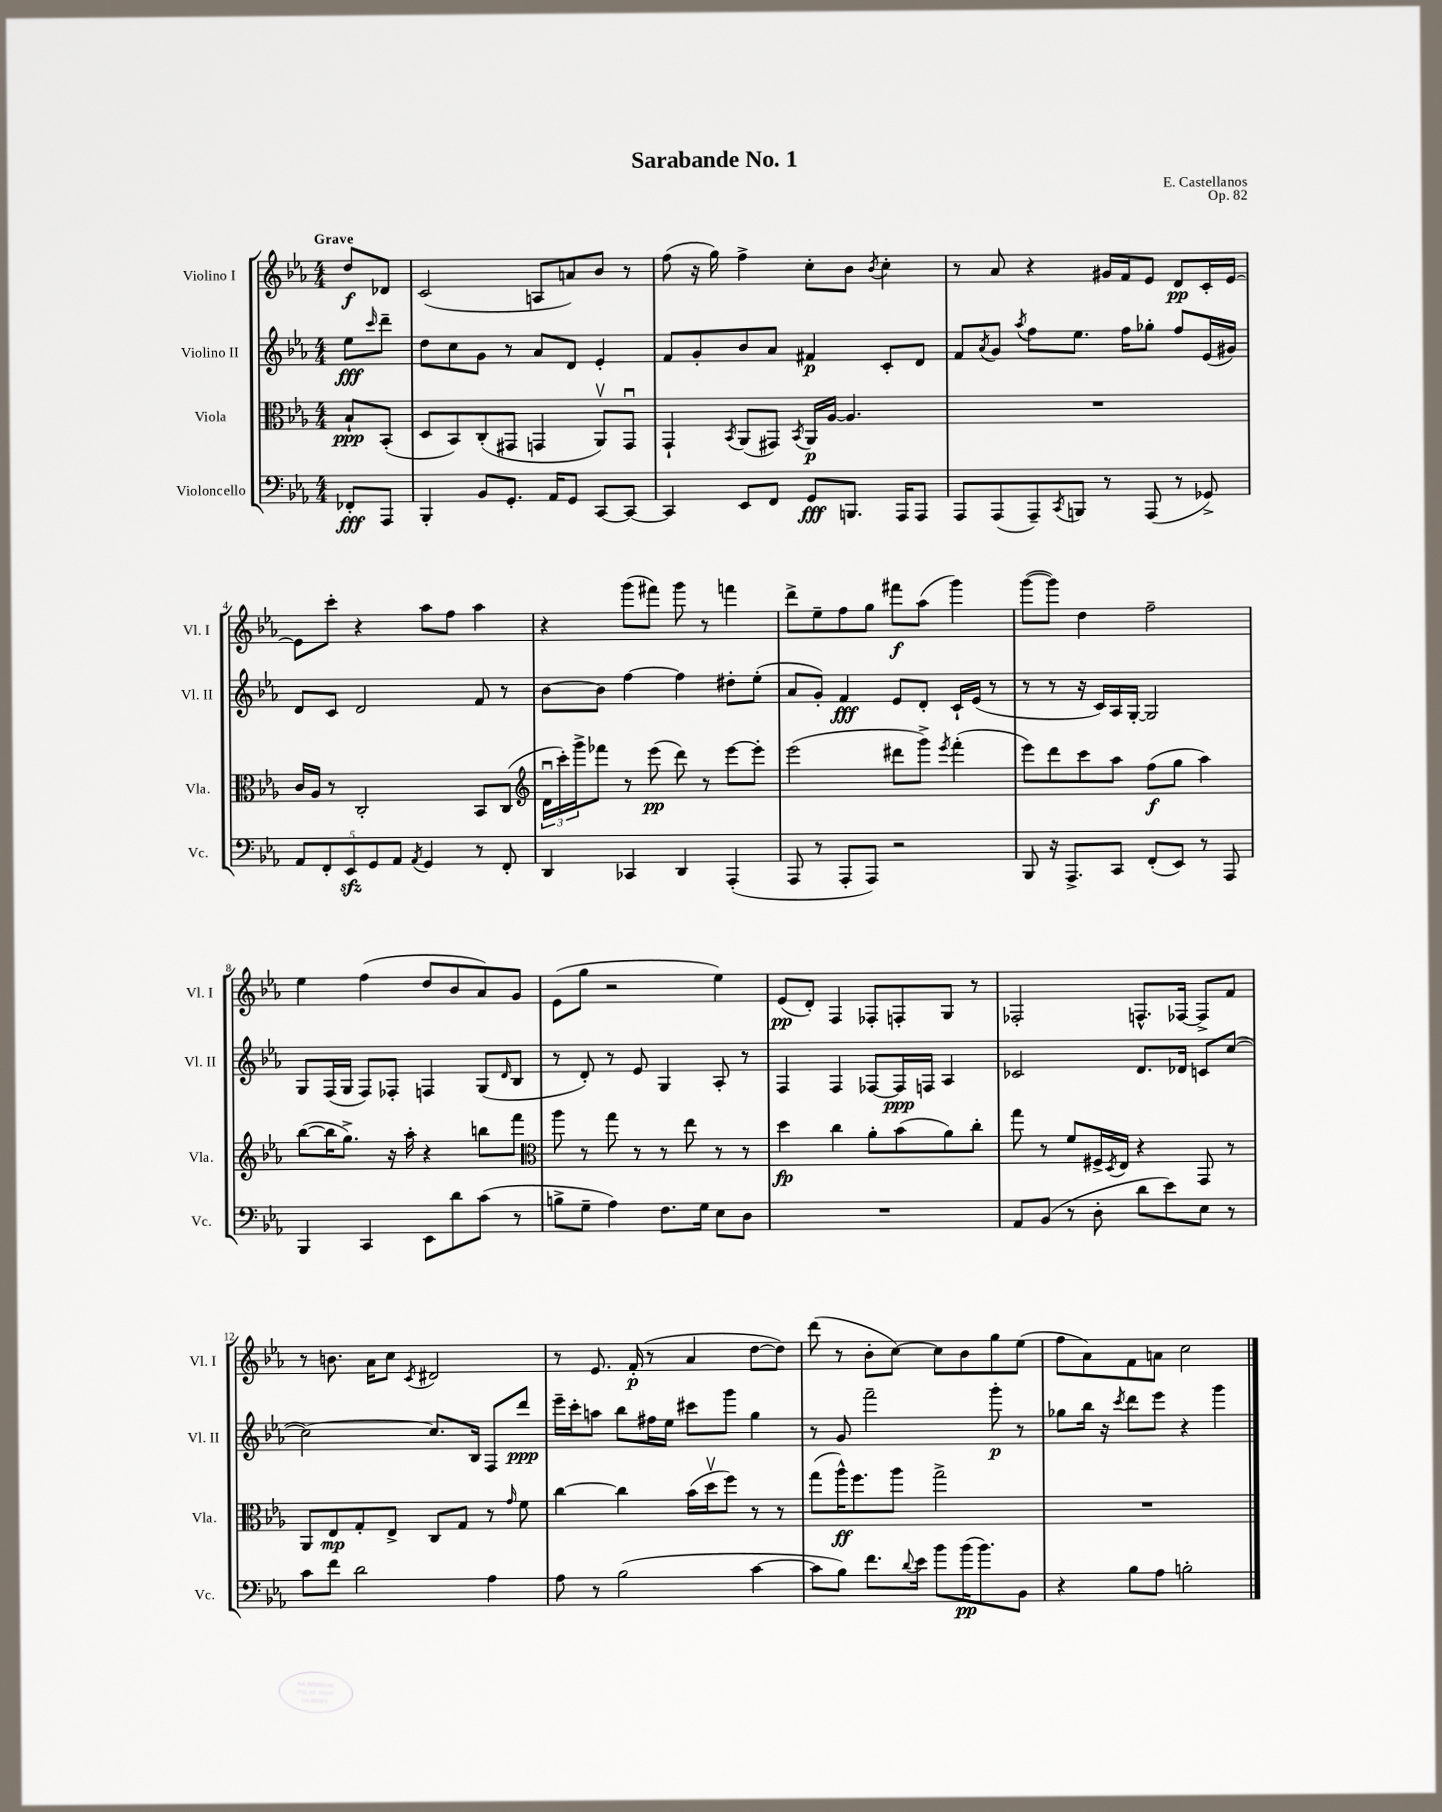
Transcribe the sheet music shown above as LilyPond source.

\header { title = "Sarabande No. 1" composer = "E. Castellanos" opus = "Op. 82" }
<<
\new StaffGroup <<
\new Staff = "s0" \with { instrumentName = "Violino I" shortInstrumentName = "Vl. I" } {
    \clef treble \key ees \major \numericTimeSignature \time 4/4 \partial 4 \tempo "Grave"
    d''8\f des'8 |
    c'2( a8 a'8) bes'8 r8 |
    f''8( r16 g''16) f''4-> c''8-. bes'8 \acciaccatura { bes'8 } c''4-. |
    r8 aes'8 r4 gis'16 f'16 ees'8 d'8\pp c'16-. ees'16~ |
    ees'8 c'''8-. r4 aes''8 f''8 aes''4 |
    r4 g'''8( fis'''8) g'''8 r8 f'''4 |
    d'''8-> ees''8-- f''8 g''8 fis'''8\f aes''8( g'''4) |
    g'''8~( g'''8) d''4 f''2-- |
    ees''4 f''4( d''8 bes'8 aes'8) g'8 |
    ees'8( g''8 r2 ees''4) |
    ees'8\pp( d'8-.) f4 fes8-. f8-. g8 r8 |
    fes2-. f8.-^ fes16~ fes8-> f'8 |
    r8 b'8. aes'16 c''8 \acciaccatura { c'8 } dis'2 |
    r8 ees'8. f'16-.\p( r8 aes'4 d''8~ d''8) |
    d'''8( r8 bes'8-. c''8~) c''8 bes'8 g''8 ees''8( |
    f''8 aes'8) f'8 a'8 c''2 \bar "|." |
}
\new Staff = "s1" \with { instrumentName = "Violino II" shortInstrumentName = "Vl. II" } {
    \clef treble \key ees \major \numericTimeSignature \time 4/4 \partial 4
    ees''8\fff \grace { c'''16 } d'''8-- |
    d''8 c''8 g'8 r8 aes'8 d'8 ees'4-. |
    f'8 g'8-. bes'8 aes'8 fis'4\p c'8-. d'8 |
    f'8 \acciaccatura { aes'8 } g'8 \acciaccatura { aes''8 } f''8 ees''8. f''16 ges''8-. f''8 ees'16( gis'16) |
    d'8 c'8 d'2 f'8 r8 |
    bes'8~ bes'8 f''4~ f''4 dis''8-. ees''8-.( |
    aes'8 g'8-.) f'4\fff ees'8 d'8-. c'16-! ees'16( r8 |
    r8 r8 r16 c'16) aes16 g16~-. g2 |
    g8 f16( g16 f8) fes8-. f4 g8( \grace { d'16 } bes8 |
    r8 d'8-.) r8 ees'8 g4 aes8-. r8 |
    f4 f4 fes8~ fes16\ppp f16 aes4 |
    ces'2 d'8. des'16 c'8 c''8~( |
    c''2~) c''8. bes16 f8 d'''8\ppp |
    ees'''16-- c'''16-. a''8 bes''8 fis''16 ees''16 cis'''8 g'''8 g''4 |
    r8 g'8 f'''2-- g'''8-.\p r8 |
    ges''8 bes''16 r16 \acciaccatura { c'''8 } d'''8 ees'''8 r4 g'''4 \bar "|." |
}
\new Staff = "s2" \with { instrumentName = "Viola" shortInstrumentName = "Vla." } {
    \clef alto \key ees \major \numericTimeSignature \time 4/4 \partial 4
    bes8-!\ppp bes,8-.( |
    d8 bes,8) c8-.( gis,8 g,4 aes,8\upbow) g,8\downbow |
    g,4-! \acciaccatura { bes,8 } aes,8( gis,8) \acciaccatura { bes,8 } aes,16\p aes16~ aes4. |
    R1 |
    c'16 aes16 r8 c2-. bes,8 c8( |
    \clef treble \tuplet 3/2 { d'16\downbow c'''16-.) g'''16-> } fes'''8 r8 ees'''8\pp( d'''8) r8 ees'''8~ ees'''8-. |
    ees'''2( dis'''8 g'''8->) \acciaccatura { ees'''8 } f'''4-.( |
    ees'''8) d'''8 c'''8 aes''8 f''8\f( g''8 aes''4) |
    bes''8~( bes''16 g''8.->) r16 aes''16-. r4 b''8 f'''8 |
    \clef alto aes''8 r8 g''8 r8 r8 ees''8 r8 r8 |
    d''4\fp c''4 aes'8-. bes'8( aes'8) c''8-. |
    g''8 r8 f'8 fis16-> \acciaccatura { d8 } ees16 r4 g,8 r8 |
    aes,8 ees8\mp g8-. ees8-> c8 g8 r8 \grace { g'16 } f'8 |
    c''4~ c''4 bes'16( d''16\upbow f''8) r8 r8 |
    g''8( aes''16-^\ff) f''8. aes''8 g''2-> |
    R1 \bar "|." |
}
\new Staff = "s3" \with { instrumentName = "Violoncello" shortInstrumentName = "Vc." } {
    \clef bass \key ees \major \numericTimeSignature \time 4/4 \partial 4
    fes,8-.\fff aes,,8 |
    bes,,4-. bes,8 g,8.-. aes,16 g,8 c,8~ c,8~ |
    c,4 ees,8 f,8 g,8\fff b,,8. aes,,16 aes,,8 |
    aes,,8 aes,,8( aes,,8--) \acciaccatura { c,8 } b,,8 r8 aes,,8( r8 ges,8->) |
    \tuplet 5/4 { aes,8 f,8-. ees,8\sfz g,8 aes,8 } \acciaccatura { aes,8 } g,4 r8 f,8-. |
    d,4 ces,4 d,4 aes,,4-.( |
    aes,,8 r8 aes,,8-. aes,,8) r2 |
    bes,,8 r16 aes,,8.-> c,8 f,8-.( ees,8) r8 aes,,8 |
    bes,,4 c,4 ees,8 d'8 c'8( r8 |
    b8-> g8-- aes4) f8. g16 ees8 d8 |
    R1 |
    aes,8 bes,8( r8 d8-. d'8 ees'8) ees8 r8 |
    c'8 f'8 d'2 aes4 |
    aes8 r8 bes2( c'4~ |
    c'8 bes8) f'8. \appoggiatura { d'8 } ees'16 bes'8 bes'16\pp( bes'8.) bes,8 |
    r4 bes8 aes8 b2-. \bar "|." |
}
>>
>>
